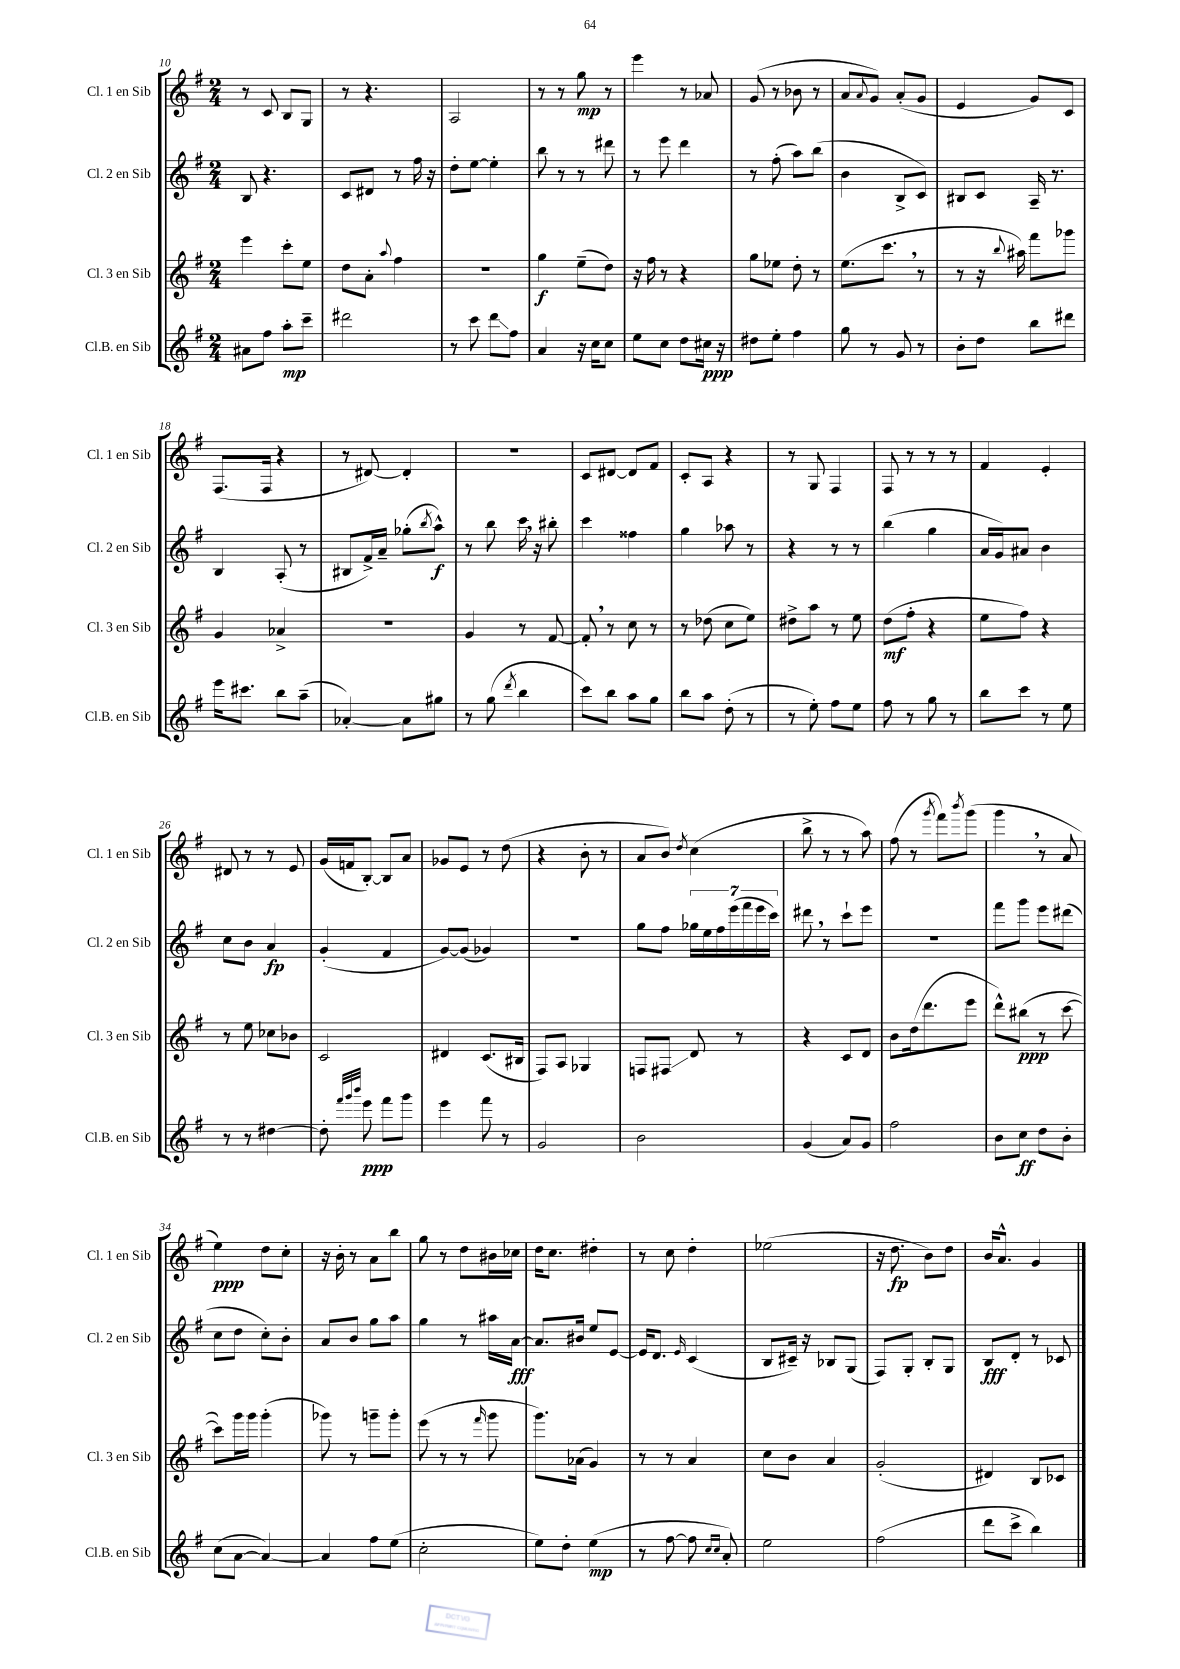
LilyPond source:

<<
\new StaffGroup <<
\new Staff = "s0" \with { instrumentName = "Cl. 1 en Sib" shortInstrumentName = "Cl. 1 en Sib" } {
    \clef treble \key g \major \numericTimeSignature \time 2/4
    r8 c'8 b8 g8 |
    r8 r4. |
    a2 |
    r8 r8 g''8\mp r8 |
    e'''4 r8 aes'8 |
    g'8( r8 bes'8 r8 |
    a'8 \appoggiatura { a'8 } g'8) a'8-.( g'8 |
    e'4 g'8) c'8 |
    fis8.( fis16 r4 |
    r8 dis'8~) dis'4-. |
    R2 |
    c'8 dis'8~ dis'8 fis'8 |
    c'8-. a8 r4 |
    r8 g8 fis4 |
    fis8 r8 r8 r8 |
    fis'4 e'4-. |
    dis'8 r8 r8 e'8 |
    g'16( f'16 b8~-.) b8 a'8 |
    ges'8 e'8 r8 d''8( |
    r4 b'8-. r8 |
    a'8 b'8) \acciaccatura { d''8 } c''4( |
    b''8-> r8 r8 a''8) |
    fis''8( r8 \acciaccatura { g'''8 } fis'''8) \acciaccatura { b'''8 } g'''8( |
    g'''4 \breathe r8 a'8 |
    e''4\ppp) d''8 c''8-. |
    r16 b'16-. r8 a'8 b''8 |
    g''8 r8 d''8 bis'16 ces''16 |
    d''16 c''8. dis''4-. |
    r8 c''8 d''4-. |
    ees''2( |
    r16 d''8.\fp b'8) d''8 |
    b'16 a'8.-^ g'4 \bar "|." |
}
\new Staff = "s1" \with { instrumentName = "Cl. 2 en Sib" shortInstrumentName = "Cl. 2 en Sib" } {
    \clef treble \key g \major \numericTimeSignature \time 2/4
    b8 r4. |
    c'8 dis'8 r8 fis''16 r16 |
    d''8-. e''8~ e''4-. |
    b''8 r8 r8 dis'''8 |
    r8 e'''8 d'''4 |
    r8 fis''8-.( a''8) b''8( |
    b'4 b8-> c'8) |
    bis8 c'8 a16-- r8. |
    b4 a8-.( r8 |
    bis8 fis'16->) a'16-- ges''8-.( \acciaccatura { b''8 } a''8-^\f) |
    r8 b''8 c'''16 \breathe r16 bis''8-. |
    c'''4 fisis''4 |
    g''4 aes''8 r8 |
    r4 r8 r8 |
    b''4( g''4 |
    a'16 g'16) ais'8 b'4 |
    c''8 b'8 a'4\fp |
    g'4-.( fis'4 |
    g'8~) g'8( ges'4) |
    R2 |
    g''8 fis''8 \tuplet 7/4 { ges''16 e''16 fis''16 e'''16( fis'''16 e'''16 c'''16) } |
    dis'''8 \breathe r8 c'''8-! e'''8 |
    R2 |
    fis'''8 g'''8 e'''8 dis'''8( |
    c''8 d''8 c''8-.) b'8-. |
    a'8 b'8 g''8 a''8 |
    g''4 r8 ais''16 a'16~\fff |
    a'8. bis'16 e''8 e'8~ |
    e'16 d'8. \grace { e'16 } c'4( |
    b8 cis'16--) r16 bes8 g8( |
    fis8) g8-. b8-. g8 |
    b8\fff d'8-. r8 ces'8 \bar "|." |
}
\new Staff = "s2" \with { instrumentName = "Cl. 3 en Sib" shortInstrumentName = "Cl. 3 en Sib" } {
    \clef treble \key g \major \numericTimeSignature \time 2/4
    e'''4 c'''8-. e''8 |
    d''8 a'8-. \appoggiatura { a''8 } fis''4 |
    R2 |
    g''4\f e''8--( d''8) |
    r16 fis''16 r8 r4 |
    g''8 ees''8 d''8-. r8 |
    e''8.( c'''8. \breathe r8 |
    r8 r16 \appoggiatura { b''8 } ais''16) fis'''8 ges'''8 |
    g'4 aes'4-> |
    r2 |
    g'4 r8 fis'8~ |
    fis'8-. \breathe r8 c''8 r8 |
    r8 des''8( c''8 e''8) |
    dis''8-> a''8 r8 e''8 |
    d''8\mf( fis''8-. r4 |
    e''8 fis''8) r4 |
    r8 e''8 ces''8 bes'8 |
    c'2 |
    dis'4 c'8.( bis16 |
    fis8) a8 ges4 |
    f8 fis8\glissando d'8 r8 |
    r4 c'8 d'8 |
    b'8 d''16( d'''8. e'''8 |
    d'''8-^) bis''8\ppp( r8 c'''8~ |
    c'''8) g'''16 g'''16 g'''4-.( |
    ges'''8) r8 g'''8-- g'''8-. |
    e'''8( r8 r8 \grace { fis'''16 } g'''8 |
    g'''8.) aes'16( g'4) |
    r8 r8 a'4 |
    c''8 b'8 a'4 |
    g'2-.( |
    dis'4) b8 ces'8 \bar "|." |
}
\new Staff = "s3" \with { instrumentName = "Cl.B. en Sib" shortInstrumentName = "Cl.B. en Sib" } {
    \clef treble \key g \major \numericTimeSignature \time 2/4
    ais'8 fis''8 a''8-.\mp c'''8-- |
    dis'''2 |
    r8 c'''8 d'''8\glissando fis''8 |
    a'4 r16 c''16 c''8 |
    e''8 c''8 d''8 cis''16\ppp r16 |
    dis''8 e''8-. fis''4 |
    g''8 r8 g'8 r8 |
    b'8-. d''8 b''8 dis'''8 |
    e'''16 cis'''8. b''8 a''8--( |
    aes'4~-.) aes'8 gis''8 |
    r8 g''8( \acciaccatura { d'''8 } b''4 |
    c'''8) b''8 a''8 g''8 |
    b''8 a''8 d''8-.( r8 |
    r8 e''8-.) fis''8 e''8 |
    fis''8 r8 g''8 r8 |
    b''8 c'''8 r8 e''8 |
    r8 r8 dis''4~ |
    dis''8-. \grace { fis'''32 g'''32 b'''32 } e'''8\ppp fis'''8 g'''8 |
    e'''4 fis'''8 r8 |
    g'2 |
    b'2 |
    g'4( a'8) g'8 |
    fis''2 |
    b'8 c''8\ff d''8 b'8-. |
    c''8( a'8~ a'4~) |
    a'4 fis''8 e''8( |
    c''2-. |
    e''8) d''8-. e''4\mp( |
    r8 fis''8~ fis''8 \grace { c''16 c''16 } a'8-.) |
    e''2 |
    fis''2( |
    d'''8 c'''8-> b''4) \bar "|." |
}
>>
>>
\layout { \context { \Score currentBarNumber = #10 } }
